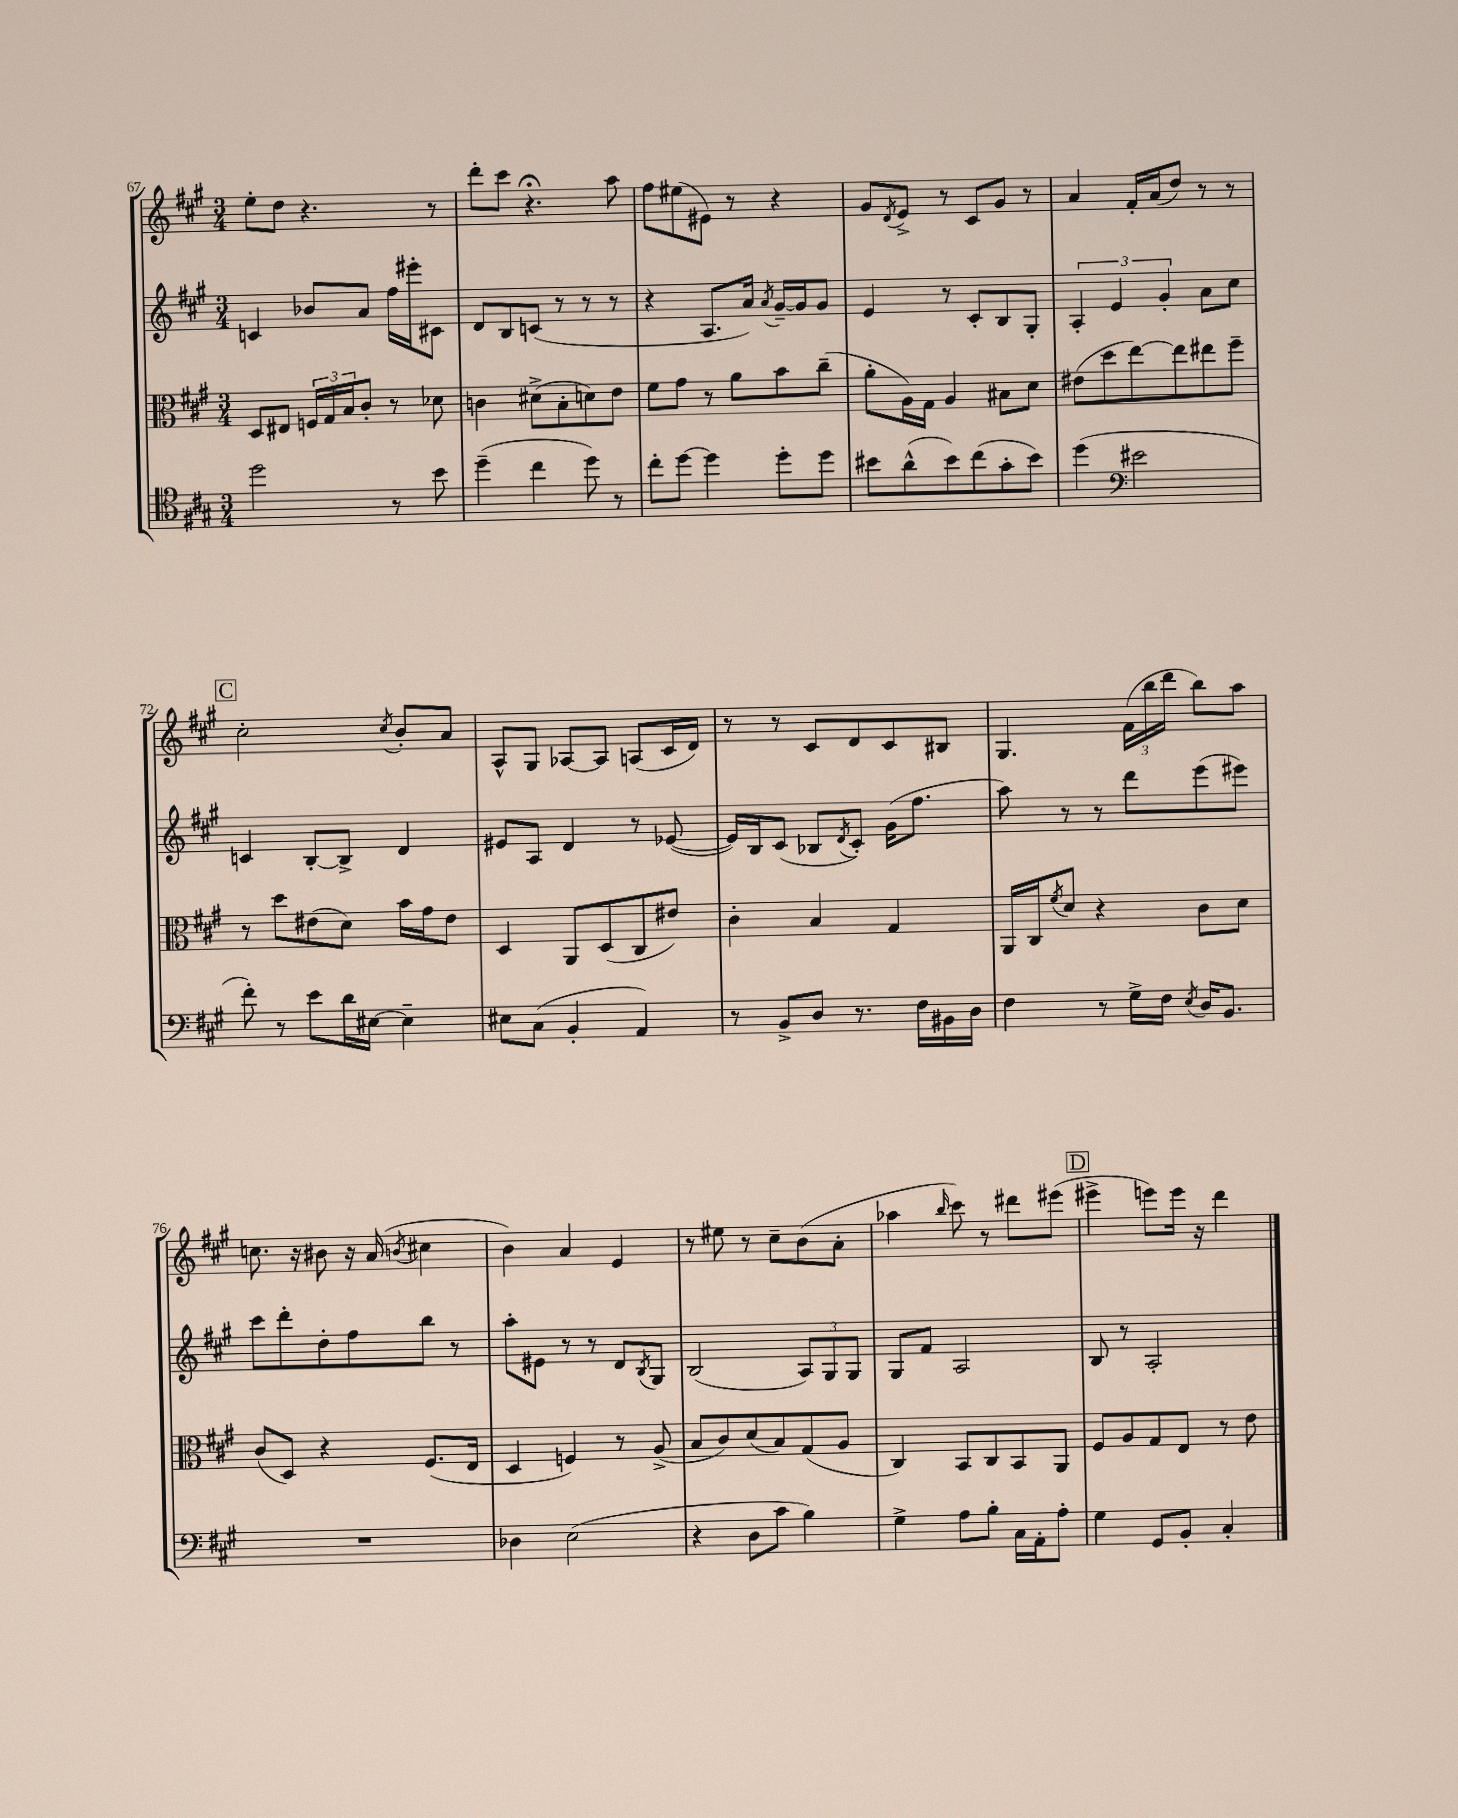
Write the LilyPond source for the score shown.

<<
\new StaffGroup <<
\new Staff = "s0" {
    \clef treble \key a \major \numericTimeSignature \time 3/4
    e''8-. d''8 r4. r8 |
    d'''8-. cis'''8 r4.\fermata a''8 |
    fis''8 eis''8( eis'8) r8 r4 |
    gis'8 \acciaccatura { d'8 } e'8-> r8 cis'8 gis'8 r8 |
    a'4 fis'16-. a'16( d''8) r8 r8 |
    \mark \markup { \box "C" } cis''2-. \acciaccatura { cis''8 } b'8-. a'8 |
    a8-^ gis8 aes8~ aes8 a8( cis'16 d'16) |
    r8 r8 cis'8 d'8 cis'8 bis8 |
    gis4. \tuplet 3/2 { fis'16( b''16 d'''16 } b''8) a''8 |
    c''8. r16 bis'8 r16 a'16( \acciaccatura { b'8 } cis''4 |
    b'4) a'4 e'4 |
    r8 eis''8 r8 cis''8-- b'8( a'8-. |
    aes''4 \grace { b''16 } cis'''8) r8 dis'''8 eis'''8( |
    \mark \markup { \box "D" } eis'''4-> e'''8) e'''16 r16 d'''4 \bar "|." |
}
\new Staff = "s1" {
    \clef treble \key a \major \numericTimeSignature \time 3/4
    c'4 bes'8 a'8 fis''16 eis'''16-. cis'8 |
    d'8 b8 c'8( r8 r8 r8 |
    r4 a8. a'16) \acciaccatura { a'8 } gis'16~-- gis'16 gis'8 |
    e'4 r8 cis'8-. b8 gis8-. |
    \tuplet 3/2 { a4-. e'4 gis'4-. } a'8 cis''8 |
    \mark \markup { \box "C" } c'4 b8~-. b8-> d'4 |
    eis'8 a8 d'4 r8 ees'8~( |
    ees'16) b16 cis'8( bes8 \acciaccatura { d'8 } cis'8-.) gis'16( fis''8. |
    a''8) r8 r8 d'''8 e'''8( eis'''8) |
    cis'''8 d'''8-. d''8-. fis''8 b''8 r8 |
    a''8-. eis'8 r8 r8 d'8 \acciaccatura { b8 } gis8 |
    b2( \tuplet 3/2 { a8) gis8 gis8 } |
    gis8 fis'8 a2 |
    \mark \markup { \box "D" } b8 r8 a2-. \bar "|." |
}
\new Staff = "s2" {
    \clef alto \key a \major \numericTimeSignature \time 3/4
    d8 eis8 \tuplet 3/2 { f16 gis16 b16 } cis'8-. r8 des'8 |
    c'4 dis'8->( b8-. d'8) e'8 |
    fis'8 gis'8 r8 a'8 b'8 cis''8--( |
    a'8-. a16) gis16 a4 bis8 d'8 |
    eis'8( d''8 e''8~) e''8 eis''8 fis''8-- |
    \mark \markup { \box "C" } r8 d''8 eis'8( d'8) b'16 gis'16 eis'8 |
    d4 a,8 d8( cis8 eis'8) |
    cis'4-. b4 gis4 |
    a,16 cis16 \acciaccatura { fis'8 } d'8 r4 cis'8 d'8 |
    cis'8( d8) r4 fis8.( e16 |
    d4 f4) r8 a8->( |
    b8 cis'8) d'8( b8) gis8( a8 |
    cis4) b,8 cis8 b,8 a,8 |
    \mark \markup { \box "D" } fis8 a8 gis8 e8 r8 e'8 \bar "|." |
}
\new Staff = "s3" {
    \clef tenor \key a \major \numericTimeSignature \time 3/4
    d''2 r8 b'8 |
    d''4--( cis''4 d''8) r8 |
    cis''8-. d''8~ d''4 d''8-. d''8 |
    bis'8 a'8-^( bis'8) cis''8( gis'8-. bis'8) |
    d''4( \clef bass eis'2 |
    \mark \markup { \box "C" } fis'8-.) r8 e'8 d'16 eis16~ eis4-- |
    eis8 cis8( b,4-. a,4) |
    r8 b,8-> d8 r8. fis16 bis,16 d16 |
    fis4 r8 gis16-> fis16 \acciaccatura { e8 } d16 b,8. |
    R2. |
    des4 e2( |
    r4 d8 cis'8 b4) |
    gis4-> a8 b8-. cis16 a,16-. a8-. |
    \mark \markup { \box "D" } gis4 gis,8 b,8-. cis4-. \bar "|." |
}
>>
>>
\layout { \context { \Score currentBarNumber = #67 } }
